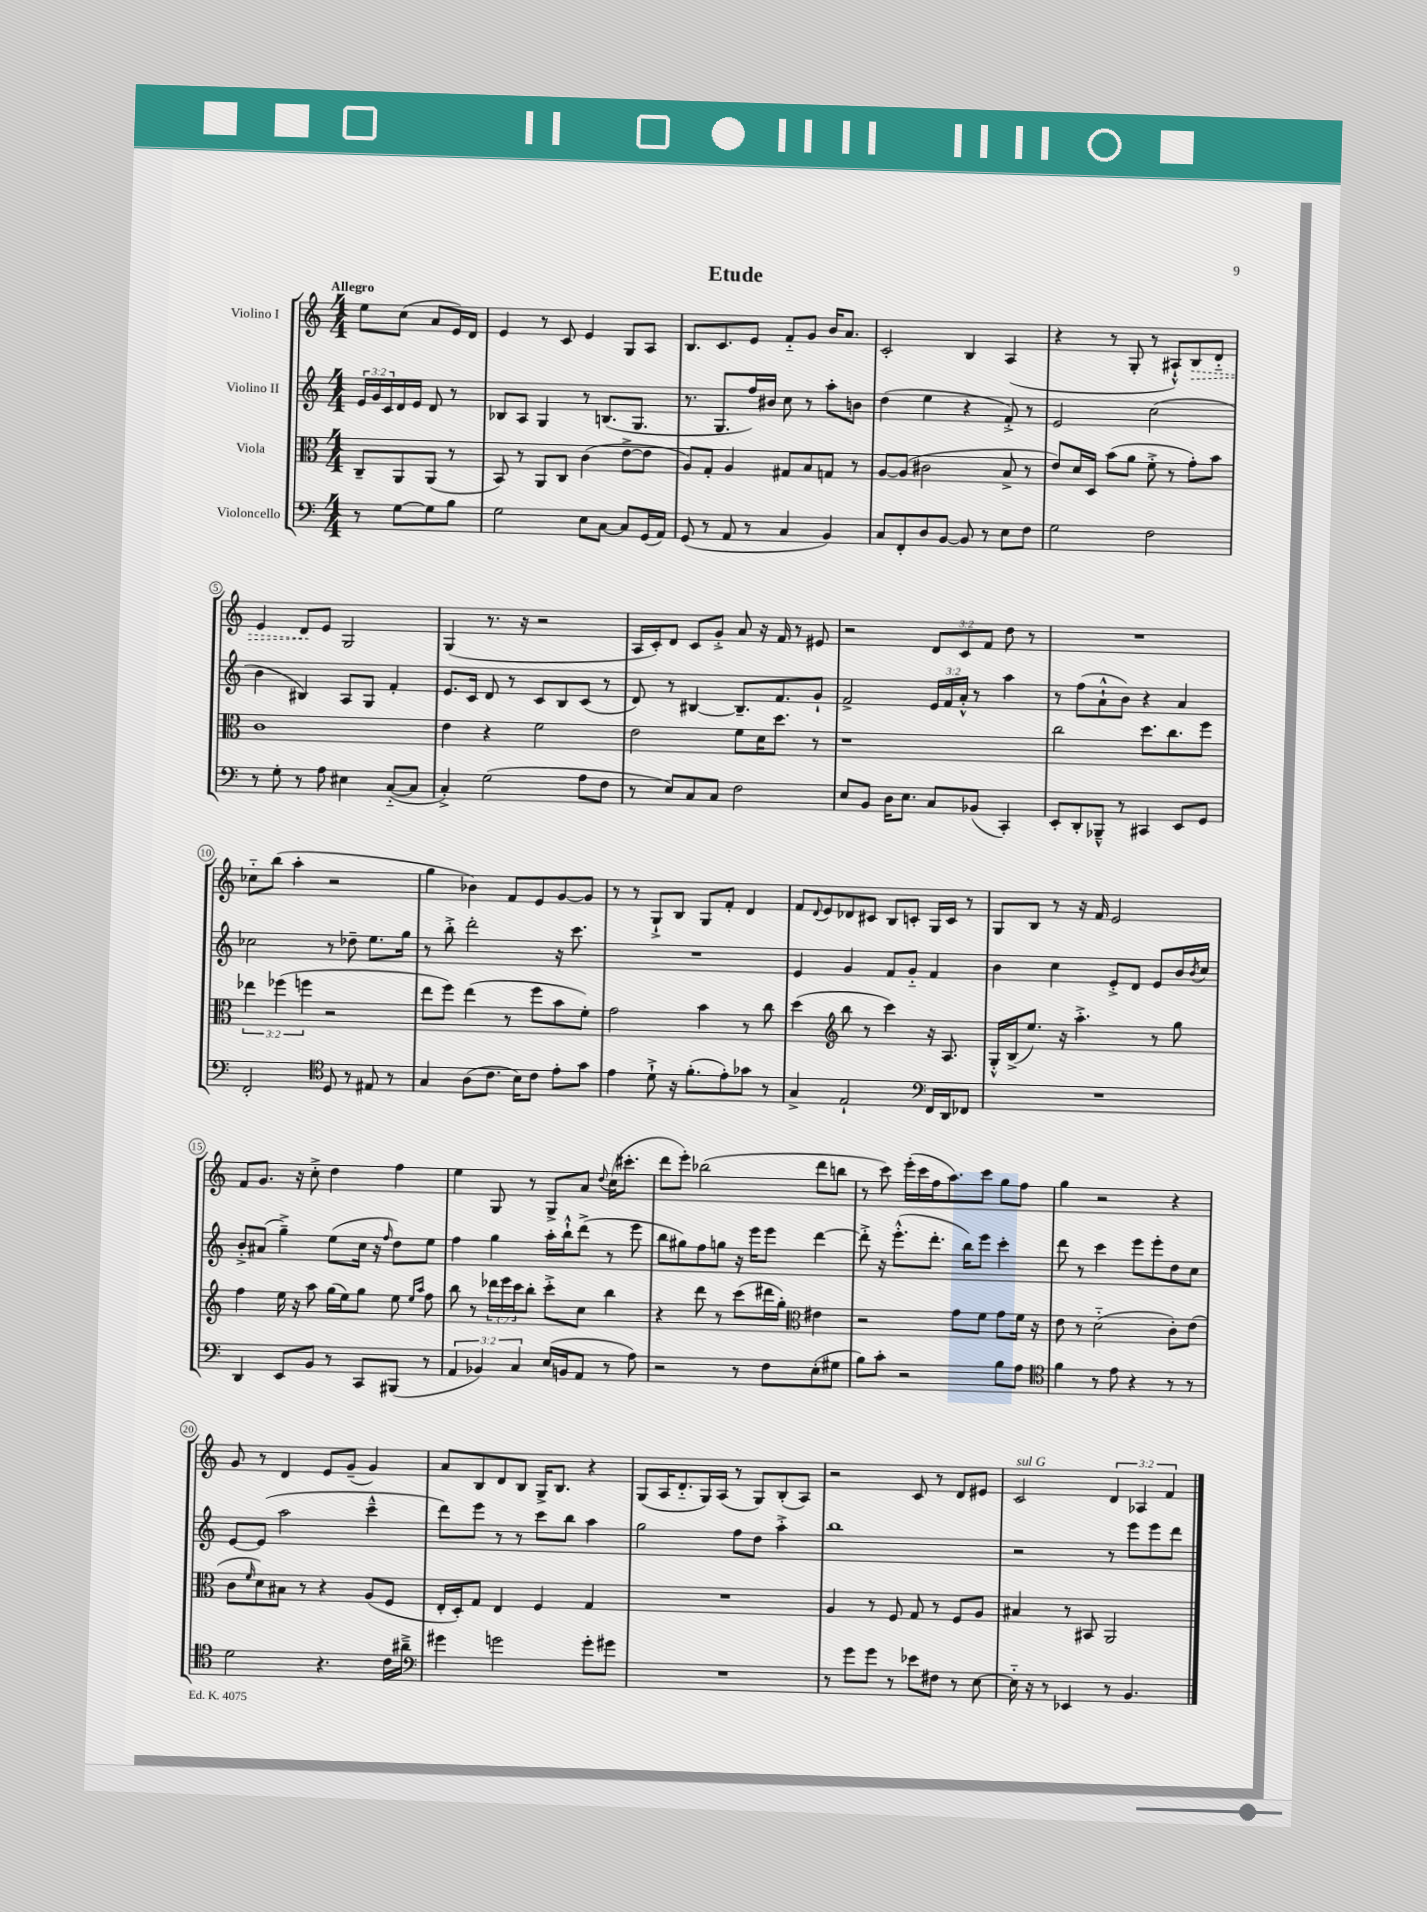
\header { title = "Etude" }
<<
\new StaffGroup <<
\new Staff = "s0" \with { instrumentName = "Violino I" } {
    \clef treble \key c \major \numericTimeSignature \time 4/4 \override Staff.TupletNumber.text = #tuplet-number::calc-fraction-text \partial 2 \tempo "Allegro"
    e''8 c''8( a'8 e'16) d'16 |
    e'4 r8 c'8 e'4 g8 a8 |
    b8. c'8. e'8 f'8-_ g'8 b'16 a'8. |
    c'2-. b4 a4( |
    r4 r8 g8-. r8 ais8-!-^) \once \override Hairpin.style = #'dashed-line b8\> d'8-_ |
    e'4 d'8\! e'8 g2 |
    g4( r8. r16 r2 |
    a16 c'16-.) d'8 c'8 g'8-.-> a'8 r16 f'16 r8 eis'8 |
    r2 \tuplet 3/2 { d'8 c'8 f'8 } d''8 r8 |
    R1 |
    ces''8-_ b''8( a''4-. r2 |
    g''4 bes'4) f'8 e'8 g'8~ g'8 |
    r8 r8 g8-!-> b8 g8 f'8-. d'4 |
    f'8 \appoggiatura { d'8 } e'8 des'8 cis'8 b8 c'8-. g16 c'16 r8 |
    g8 b8 r8 r16 f'16 e'2 |
    f'8 g'8. r16 c''8-.-> d''4 f''4 |
    e''4 g8 r8 g8-> a'8 \appoggiatura { d''8 } c''16( cis'''8.-. |
    d'''8 e'''8-.) bes''2( d'''8 b''8 |
    r8 c'''8) e'''16-.( c'''16 f''16 a''8.) c'''8 g''8 f''8 |
    g''4 r2 r4 |
    g'8 r8 d'4 e'8 g'8--( g'4) |
    a'8 b8 d'8 b8 g16-> b8. r4 |
    g8( a16 d'8.-_ g16) a16( r8 g8) b8-.( a8) |
    r2 c'8 r8 d'8 eis'8 |
    c'2^\markup { \italic "sul G" } \tuplet 3/2 { d'4 aes4 f'4 } \bar "|." |
}
\new Staff = "s1" \with { instrumentName = "Violino II" } {
    \clef treble \key c \major \numericTimeSignature \time 4/4 \override Staff.TupletNumber.text = #tuplet-number::calc-fraction-text \partial 2
    \tuplet 3/2 { e'16 g'16 c'16 } d'16 e'16 d'8 r8 |
    bes8 a8 g4 r8 b8.( g8. |
    r8. g8. f''16) bis'16 c''8 r8 a''8-. b'8 |
    d''4( e''4 r4 f'8-.->) r8 |
    e'2 c''2( |
    b'4 bis4) a8 g8 f'4-. |
    e'8. c'16 d'8 r8 c'8 b8 c'8( r8 |
    d'8) r8 bis4~ bis8.-- f'8. g'8-! |
    f'2-> \tuplet 3/2 { e'16 f'16 a'16-.-^ } r8 a''4 |
    r8 f''8( a'8-!-^ b'8) r4 a'4 |
    ces''2 r8 des''8-- e''8. g''16 |
    r8 b''8-.-> d'''2-. r16 c'''8. |
    R1 |
    e'4 g'4 f'8 g'8-_ f'4 |
    b'4 c''4 e'8-.-> d'8 e'8 b'16 \acciaccatura { b'8 } c''16 |
    b'8-.-> ais'8( g''4--->) e''8( c''16 r16 \grace { f''16 } d''8) e''8 |
    f''4 g''4 a''16-. b''16-!-^ d'''8->( r8 e'''8 |
    b''8 gis''8) f''8 g''8 r16 e'''16 e'''8 d'''4~ |
    d'''8-.-> r16 e'''8.-.-^( d'''8.-. b''16) e'''8 c'''4-. |
    d'''8 r8 c'''4 e'''8 e'''8-. d''8 c''8 |
    e'8~ e'8( a''2 c'''4---^ |
    d'''8) e'''8 r8 r8 c'''8 b''8 a''4 |
    g''2 f''8 d''8 a''4-.-> |
    b''1 |
    r2 r8 e'''8 e'''8 d'''8 \bar "|." |
}
\new Staff = "s2" \with { instrumentName = "Viola" } {
    \clef alto \key c \major \numericTimeSignature \time 4/4 \override Staff.TupletNumber.text = #tuplet-number::calc-fraction-text \partial 2
    c8-- a,8 a,8( r8 |
    b,8) r8 a,8 c8 c'4( e'8~-> e'8 |
    a8) g8-. a4 gis8 b8 g8 r8 |
    a8~ a8( cis'2 b8-> r8 |
    e'8) d'16 d16 b'8( a'8 f'8-.-> r8 g'8-.) b'8 |
    c'1 |
    e'4 r4 f'2 |
    e'2 f'8 d'16 d''8. r8 |
    r1 |
    c''2 d''8. c''8. f''8 |
    \tuplet 3/2 { ees''4 fes''4( f''4 } r2 |
    e''8 f''8) e''4( r8 f''8 b'8 f'8-.) |
    g'2 b'4 r8 c''8 |
    d''4( \clef treble b''8 r8 c'''4) r16 a8. |
    g16-.-^ b16->( e''8.) r16 a''4.-.-> r8 g''8 |
    f''4 e''16 r16 a''8 g''16( e''16) g''8 e''8 \grace { e''16 a''16 } f''8 |
    b''8 r8 \tuplet 3/2 { des'''16 e'''16 c'''16 } b''8-. c'''8-.-> c''8 b''4 |
    r4 d'''8 r8 c'''8( dis'''16 g''16-.) \clef alto eis'4 |
    r2 g'8 f'8 g'8 f'16 r16 |
    e'8 r8 d'2-_( c'8-.) e'8( |
    c'8 \grace { f'16 } d'8) bis8 r8 r4 a8( f8 |
    e16-. d16-.) g8 e4 f4 g4 |
    R1 |
    a4 r8 f8 g8 r8 f8 a8 |
    bis4 r8 bis,8 a,2 \bar "|." |
}
\new Staff = "s3" \with { instrumentName = "Violoncello" } {
    \clef bass \key c \major \numericTimeSignature \time 4/4 \override Staff.TupletNumber.text = #tuplet-number::calc-fraction-text \partial 2
    r8 g8~ g8 b8 |
    g2 e8 c8~ c8 g,16( a,16) |
    g,8( r8 a,8 r8 c4 b,4) |
    c8 f,8-. d8 b,8~ b,8 r8 e8 f8 |
    g2 f2 |
    r8 g8-. r8 a8 eis4 c8~-_( c8 |
    c4-.->) g2( a8 f8 |
    r8 e8) c8 c8 f2 |
    e8 b,8 d16 e8. c8 bes,8( c,4-.) |
    e,8-. d,8-. bes,,8---^ r8 cis,4 e,8 g,8 |
    f,2-. \clef tenor d8 r8 eis8 r8 |
    g4 a8( c'8. b16) c'8 e'8-. g'8 |
    e'4 d'8-!-> r16 f'8.-.( e'8-.) ges'8 r8 |
    g4-> e2-! \clef bass f,16 d,16 fes,8 |
    R1 |
    d,4 e,8 b,8 r8 c,8 bis,,8( r8 |
    \tuplet 3/2 { a,4 bes,4) c4 } e16( b,16 a,8 r8 a8) |
    r2 r8 f8 e8-.( gis8 |
    b8) c'8-. r2 b8 a8 |
    \clef tenor f'4 r8 e'8 r4 r8 r8 |
    d'2 r4. c'16 ais'16---> |
    \clef bass gis'4 g'2 g'8-. gis'8 |
    R1 |
    r8 g'8 g'8 r8 ees'8 fis8 r8 e8~ |
    e16-_ r16 r8 ees,4 r8 b,4. \bar "|." |
}
>>
>>
\layout { \context { \Score \override BarNumber.stencil = #(make-stencil-circler 0.1 0.3 ly:text-interface::print) } }
